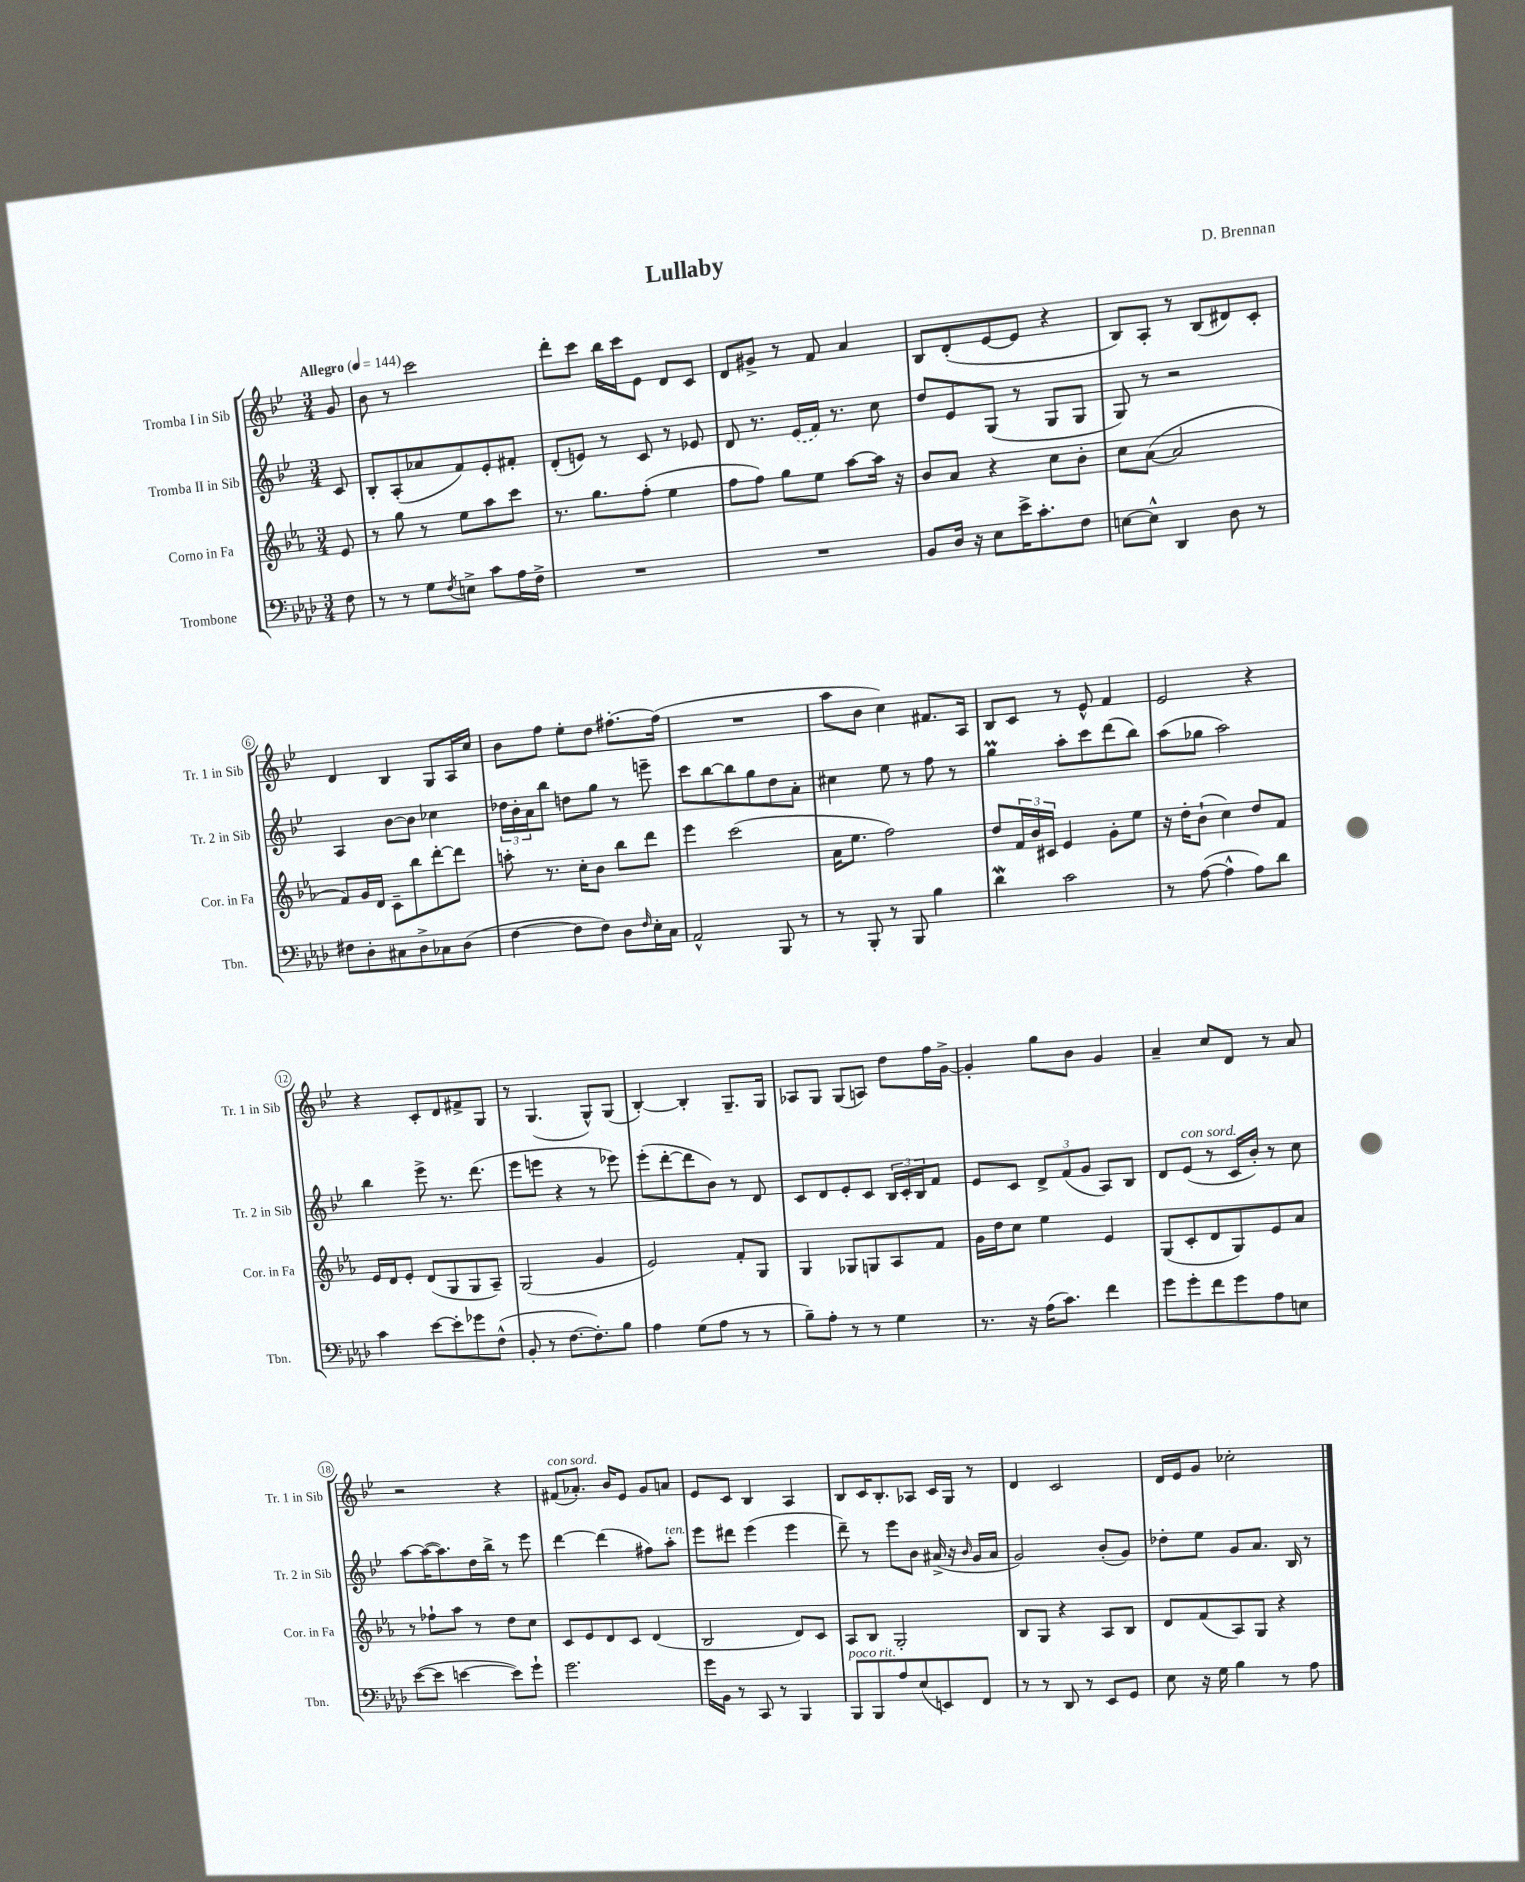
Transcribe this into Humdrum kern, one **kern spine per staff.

**kern	**kern	**kern	**kern
*part4	*part3	*part2	*part1
*staff4	*staff3	*staff2	*staff1
*I"Trombone	*I"Corno in Fa	*I"Tromba II in Sib	*I"Tromba I in Sib
*I'Tbn.	*I'Cor. in Fa	*I'Tr. 2 in Sib	*I'Tr. 1 in Sib
*clefF4	*clefG2	*clefG2	*clefG2
*k[b-e-a-d-]	*k[b-e-a-]	*k[b-e-]	*k[b-e-]
*M3/4	*M3/4	*M3/4	*M3/4
*MM144	*MM144	*MM144	*MM144
=	=	=	=
!	!	!	!LO:TX:a:B:t=Allegro
8F\	8e-/	8c/	8g/
=1	=1	=1	=1
8r	8r	8B-'/L	8b-\
8r	8gg\	(8A'/	8r
8G\L	8r	8a-X/	2ccc\
8qF/	.	.	.
8En^\J	8ee-\L	8f/)	.
8c\L	8aa-\	8e-'/	.
16A-\L	8ccc\J	8f#X'/J	.
16F^\JJ	.	.	.
=2	=2	=2	=2
2.r	8.r	(8d'/L	8ddd'\L
.	.	8en/J)	8ccc\J
.	8.gg\L	.	.
.	.	8r	16bb-\LL
.	.	.	16ccc\J
.	(8ff'\J	8c/	8e-\J
.	4ee-\	8r	8d/L
.	.	8e-X/	8c/J
=3	=3	=3	=3
2.r	8ff\L	8d/	8d/L
.	8ff\J)	8.r	8g#X^/J
.	8gg\L	.	8r
.	.	(16e-/LL	.
.	8ee-\J	16f/JJ)	8f/
.	.	8.r	.
.	[8aa-\L	.	4a/
.	16aa-\Jk]	8cc\	.
.	16r	.	.
=4	=4	=4	=4
8BB-/L	8b-/L	8dd/L	8B-/L
16D-/Jk	8a-/J	8e-/	(8d'/
16r	.	.	.
8E-\L	4r	(8G/J	[8e-/
16e-^\K	.	8r	8e-/J]
8.c'\	.	.	.
.	8cc\L	8G/L	4r
8F\J	8b-'\J	8G/J	.
=5	=5	=5	=5
[8En\L	8cc\L	8G/)	8B-/L)
8E^^\J]	([8a-\J	8r	8A'/J
4DD-/	2a-/]	2r	8r
.	.	.	(8B-/L
8D-\	.	.	8d#X/)
8r	.	.	8c'/J
!!LO:LB:g=z
=6	=6	=6	=6
8F#X\L	8f/L)	4A/	4d/
8D-'\	16g/L	.	.
.	16d/JJ	.	.
8C#X\	8c~\L	[8b-\L	4B-/
8D-^\	8bb-\	8b-\J]	.
8C-X\	[8ddd'\	4cc-X\	8G/L
(8D-\J	8ddd\J]	.	16A/L
.	.	.	16cc/JJ
=7	=7	=7	=7
[4F\	8aan'\	24dd-X\LL	8b-\L
.	.	24b-'\	.
.	.	24a\J	.
.	8.r	8bb-\J	8ff\J
8F\L]	.	8ddn\L	8ee-'\L
.	16cc'\KL	.	.
8F\J)	8b-\J	8gg\J	8dd\J
8D-\L	8bb-\L	8r	[8.ff#X'\L
16qqF/	.	.	.
16E-'\L	8ddd\J	8eeen~\	.
16C\JJ	.	.	(16ff#\Jk]
=8	=8	=8	=8
2AA-^^/	4eee-\	8ccc\L	2.r
.	.	[8bb-\	.
.	(2ccc\	8bb-\]	.
.	.	8gg\	.
8BBB-/	.	8dd\	.
8r	.	8a'\J	.
=9	=9	=9	=9
8r	16a-\KL	4cc#X\	8aa\L
.	8.ee-\J	.	.
8BBB-'/	.	.	8b-\J
8r	2ff\)	8ee-\	4cc\)
8BBB-/	.	8r	.
4B-\	.	8ff\	8.f#X/L
.	.	8r	.
.	.	.	16A/Jk
=10	=10	=10	=10
4d-w\	8dd/L	4ggM\	8B-/L
.	24f/L	.	8c/J
.	24b-/	.	.
.	24c#X/JJ	.	.
2c\	4e-/	8aa'\L	8r
.	.	8ccc\	8e-^^/
.	8g'\L	(8ddd\	4f/
.	8ee-\J	8bb-\J)	.
=11	=11	=11	=11
8r	16r	(8aa\L	2e-/
.	16dd'\KL	.	.
([8A-\	(8b-`\J	8gg-X\J	.
4A-^^\]	4cc\)	2aa\)	.
8A-\L)	8dd/L	.	4r
8d-\J	8f/J	.	.
!!LO:LB:g=z
=12	=12	=12	=12
4c\	16e-/LL	4bb-\	4r
.	16d/J	.	.
.	8e-'/J	.	.
[8e-\L	(8d/L	8eee-^\	8c'/L
8e-'\]	8G/	8.r	8d/
8g-X\	8G/	.	8f#X^/
.	.	(8.ddd\	.
(8F^^\J	8A-~/J)	.	8G/J
=13	=13	=13	=13
8BB-'/	(2G/	8eee-\L	8r
8r	.	8eeen\J	(4.G/
[8.F\L	.	4r	.
8.F'\])	.	.	.
.	4g/	8r	8G^^/L)
8B-\J	.	8eee-X\)	(8G/J
=14	=14	=14	=14
4A-\	2e-/)	(8eee-'\L	[4B-'/)
.	.	[8ddd'\	.
(8G\L	.	8ddd\]	4B-'/]
8A-\J	.	8b-\J)	.
8r	8f'/L	8r	8.G~/L
8r	8G/J	8d/	.
.	.	.	16G/Jk
=15	=15	=15	=15
8B-~\L)	4G/	8c/L	8A-X/L
8A-'\J	.	8d/	8G/J
8r	8G-X/L	8e-'/	(8G/L
8r	8Gn/	8c/J	8An/J)
4G\	8A-/	24B-/LL	8dd\L
.	.	24c'/	.
.	.	24B-/J	.
.	8f/J	8f/J	16ff\L
.	.	.	[16g^\JJ
=16	=16	=16	=16
8.r	16g\LL	8e-/L	4g'/]
.	16dd\J	.	.
.	8cc\J	8c/J	.
16r	.	.	.
(16A-\KL	4ee-\	12d^/L	8gg\L
8.c\J)	.	.	.
.	.	(12f/	.
.	.	.	8b-\J
.	.	12g/J	.
4f\	4e-/	8A/L)	4g/
.	.	8B-/J	.
=17	=17	=17	=17
8g\L	(8G/L	8d/L	4a~/
!	!	!LO:TX:a:i:t=con sord.	!
8g'\	8c'/	(8e-/J	.
8f\	8d/	8r	8cc/L
8g\	8G/)	16c/LL	8d/J
.	.	16b-'/JJ)	.
8A-\	8e-/	8r	8r
8En\J	8a-/J	8cc\	8a/
!!LO:LB:g=z
=18	=18	=18	=18
([8e-\L	8r	[8aa\L	2r
8e-\J]	8ff-X`\L	(16aa\K_	.
.	.	8.aa\])	.
[4en\	8aa-\J	.	.
.	8r	16dd\L	.
.	.	16bb-^\JJ	.
8e\L])	8dd\L	8r	4r
8g`\J	8cc\J	8eee-\	.
=19	=19	=19	=19
!	!	!	!LO:TX:a:i:t=con sord.
2.g\	8c/L	[4ddd\	(8f#X/L
.	8e-/	.	8.a-X'/J)
.	8d/	(4ddd\]	.
.	.	.	16b-/KL
.	8c/J	.	8e-/J
.	(4d/	8ff#X\L)	8g/L
!	!	!LO:TX:a:i:t=ten.	!
.	.	8aa'\J	8an/J
=20	=20	=20	=20
16g\LL	2B-/	8eee-\L	8e-/L
16BB-\JJ	.	.	.
8r	.	8ddd#X\J	8c/J
8CC/	.	(4eee-\	4B-/
8r	.	.	.
4BBB-/	8d/L)	4eee-\	4A/
.	8c/J	.	.
=21	=21	=21	=21
!LO:TX:a:i:t=poco rit.	!	!	!
8BBB-/L	8A-/L	8ddd~\)	8B-/L
8BBB-/	8B-/J	8r	16c/K
.	.	.	8.B-'/
8A-/	2G'/	8eee-\L	.
(8E-/	.	8b-\J	8A-X/J
8EEn/)	.	(16a#X^/	16c/LL
.	.	16r	16G/JJ
.	.	16qqb-/	.
8FF/J	.	16g/LL	8r
.	.	16a#/JJ	.
=22	=22	=22	=22
8r	8B-/L	2g/)	4d/
8r	8G/J	.	.
8DD-/	4r	.	2c/
8r	.	.	.
8EE-/L	8A-/L	(8b-'/L	.
8GG/J	8B-/J	8g/J)	.
=23	=23	=23	=23
8E-\	8d/L	8dd-X'\L	16d/LL
.	.	.	16e-/J
16r	(8f/	8ee-\J	8g/J
16G\	.	.	.
4B-\	8A-/)	8g/L	2cc-X'\
.	8G/J	8.a/J	.
8r	4r	.	.
.	.	16B-/	.
8A-\	.	8r	.
==	==	==	==
*-	*-	*-	*-
